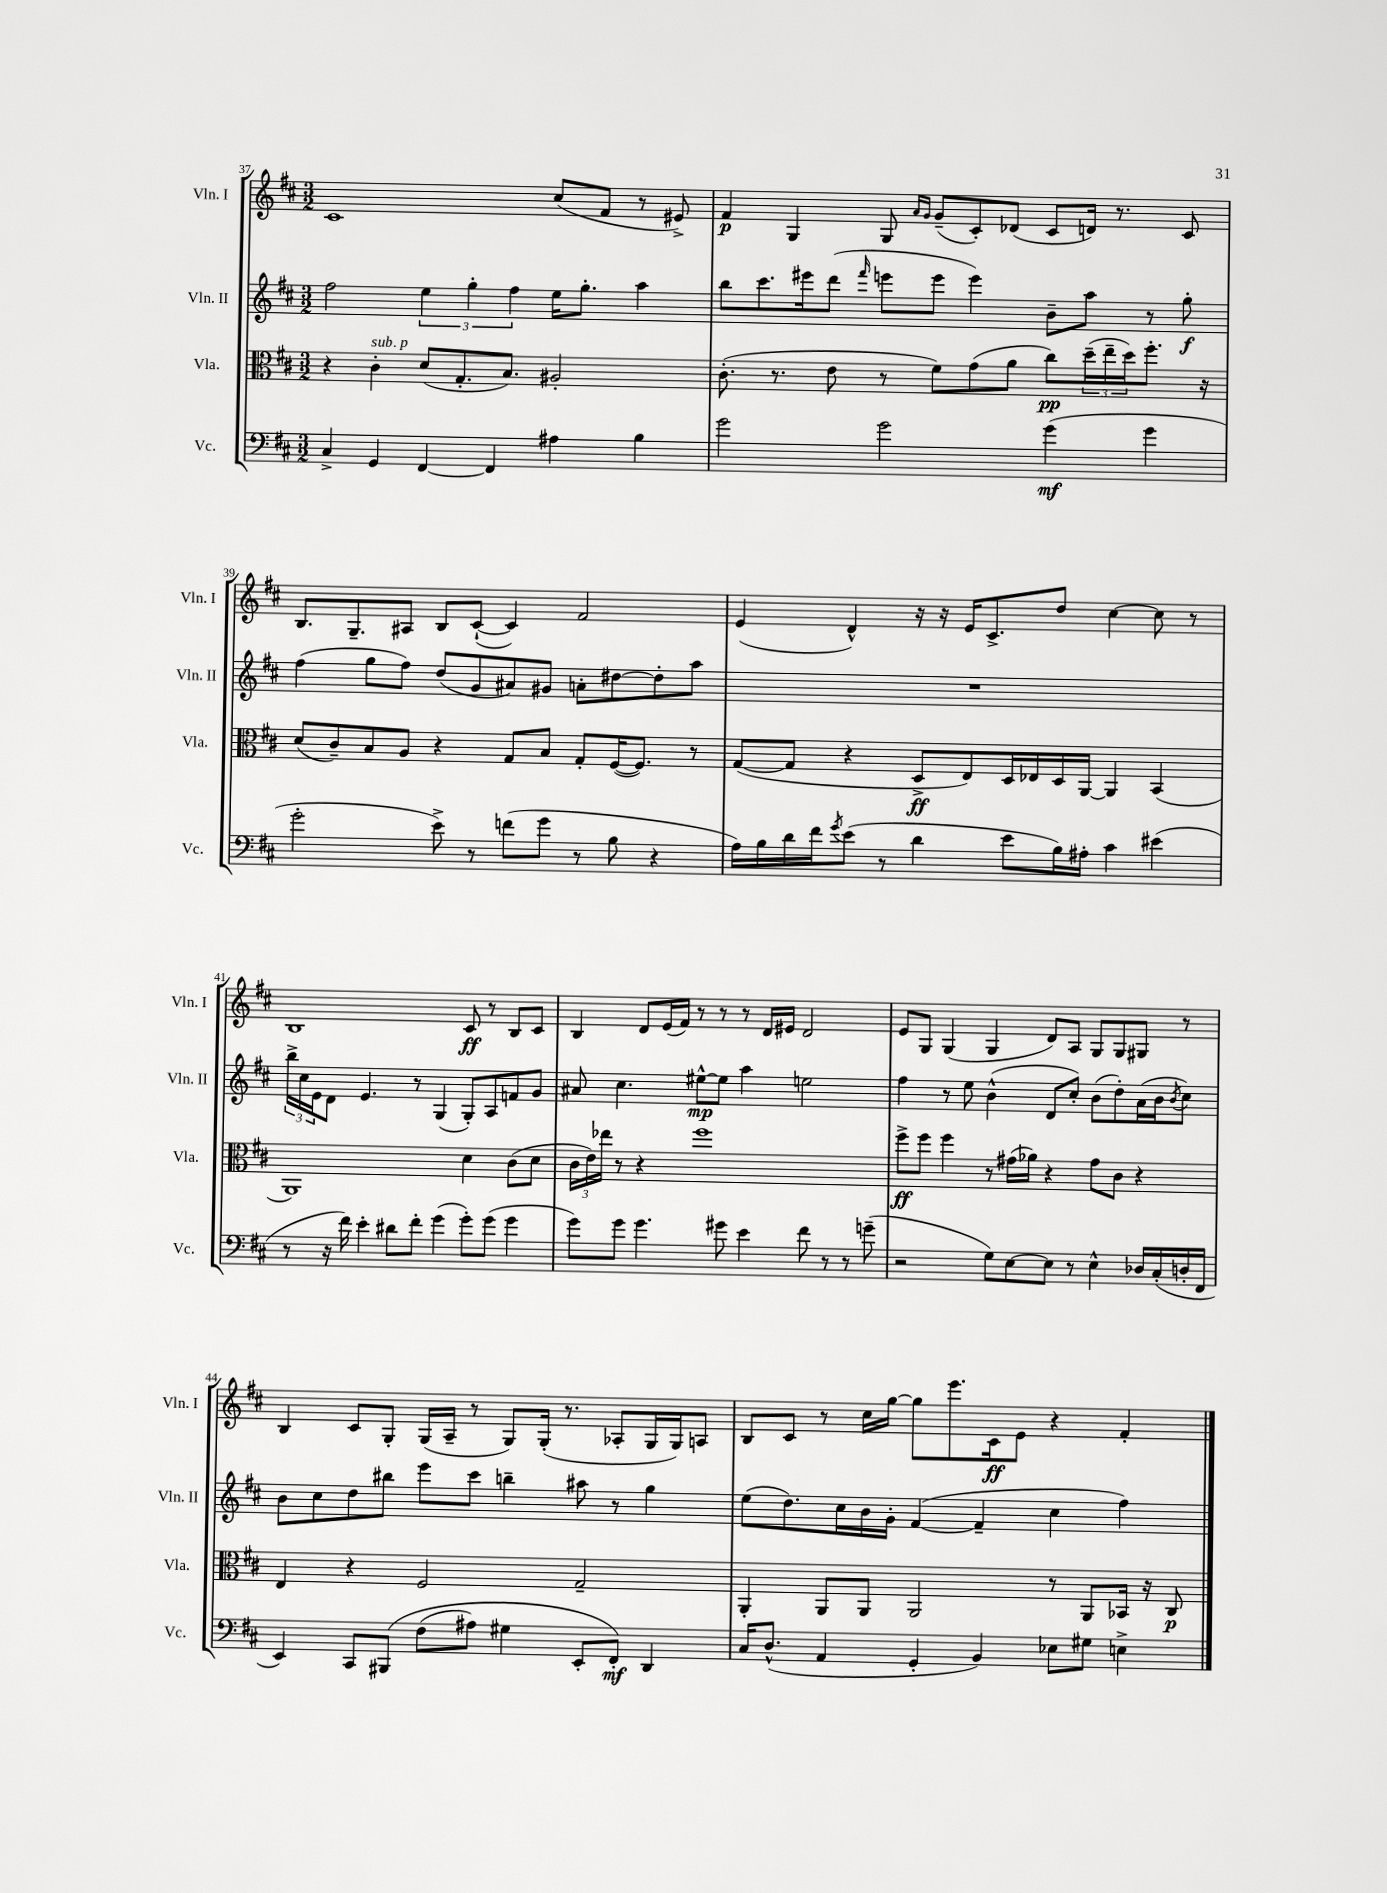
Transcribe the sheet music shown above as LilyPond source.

<<
\new StaffGroup <<
\new Staff = "s0" \with { instrumentName = "Vln. I" shortInstrumentName = "Vln. I" } {
    \clef treble \key d \major \numericTimeSignature \time 3/2
    cis'1 cis''8( fis'8 r8 eis'8->) |
    fis'4\p g4 g8 \grace { a'16 g'16 } g'8--( cis'8-.) des'8( cis'8 d'16) r8. cis'8 |
    b8. g8.-- ais8 b8 cis'8~-!( cis'4) fis'2 |
    e'4( d'4-^) r16 r16 e'16 cis'8.-> d''8 cis''4~ cis''8 r8 |
    b1 cis'8\ff r8 b8 cis'8 |
    b4 d'8 e'16( fis'16) r8 r8 r8 d'16 eis'16 d'2 |
    e'8 g8 g4( g4 d'8) a8 g8 g8 gis8 r8 |
    b4 cis'8 g8-. g16( a16-- r8 g8) g16-.( r8. aes8-. g16 g16) a8 |
    b8 cis'8 r8 cis''16 g''16~ g''8 e'''8. cis'16\ff e'8 r4 fis'4-. \bar "|." |
}
\new Staff = "s1" \with { instrumentName = "Vln. II" shortInstrumentName = "Vln. II" } {
    \clef treble \key d \major \numericTimeSignature \time 3/2
    fis''2 \tuplet 3/2 { e''4 g''4-. fis''4 } e''16 g''8.-. a''4 |
    b''8 cis'''8. eis'''16 d'''8( \grace { fis'''16 } e'''8 e'''8 e'''4) b'8-- a''8 r8 g''8-.\f |
    fis''4( g''8 fis''8) d''8( g'8 ais'8) gis'8 a'8-. dis''8~ dis''8-. a''8 |
    R1. |
    \tuplet 3/2 { b''16-> cis''16 e'16 } d'8 e'4. r8 g4( g8-.) a8 f'8 g'8 |
    ais'8 cis''4. eis''8~-^\mp eis''8 a''4 e''2 |
    fis''4 r8 e''8 b'4-^( d'8 cis''8-.) b'8( d''8-.) a'16( b'16 \acciaccatura { b'8 } cis''8) |
    b'8 cis''8 d''8 bis''8 e'''8 cis'''8 b''4-- ais''8 r8 g''4 |
    e''8( d''8.) cis''16 b'16 g'16-. fis'4~( fis'4-- cis''4 fis''4) \bar "|." |
}
\new Staff = "s2" \with { instrumentName = "Vla." shortInstrumentName = "Vla." } {
    \clef alto \key d \major \numericTimeSignature \time 3/2
    r4 cis'4-.^\markup { \italic "sub. p" } d'8( g8.-. b8.) ais2-. |
    cis'8.-.( r8. e'8 r8 fis'8) g'8( a'8 cis''8\pp) \tuplet 3/2 { d''16--( e''16-- d''16) } fis''8.-. r16 |
    d'8( cis'8--) b8 a8 r4 g8 b8 g8-. fis16~( fis8.) r8 |
    g8~( g8 r4 d8->\ff e8) d16 ees16 d16 a,16~ a,4 b,4( |
    a,1) d'4 cis'8( d'8 |
    \tuplet 3/2 { cis'16 e'16) ees''16 } r8 r4 fis''1 |
    fis''8->\ff fis''8 fis''4 r8 gis'16( aes'16) r4 gis'8 cis'8 r4 |
    e4 r4 fis2 g2-- |
    a,4-. a,8 a,8 a,2 r8 a,8 bes,16 r16 cis8\p \bar "|." |
}
\new Staff = "s3" \with { instrumentName = "Vc." shortInstrumentName = "Vc." } {
    \clef bass \key d \major \numericTimeSignature \time 3/2
    cis4-> g,4 fis,4~ fis,4 ais4 b4 |
    g'2 g'2 g'4\mf( g'4 |
    g'2-. e'8->) r8 f'8( g'8 r8 b8 r4 |
    a16) b16 d'16 fis'16 \acciaccatura { g'8 } e'8( r8 d'4 e'8 b16) ais16-. cis'4 eis'4( |
    r8 r16 fis'16) e'4-. dis'8 fis'8-. g'4( g'8-.) g'8( g'4 |
    g'8) g'8 g'4. gis'8 e'4 fis'8 r8 r8 g'8--( |
    r2 g8) e8~ e8 r8 e4-^ des16 cis16-.( d16-. fis,16 |
    e,4) cis,8 bis,,8\( fis8( ais8) gis4 e,8-. fis,8-.\mf\) d,4 |
    cis16 d8.-^( a,4 g,4-. b,4) ees8 gis8 e4-> \bar "|." |
}
>>
>>
\layout { \context { \Score currentBarNumber = #37 } }
